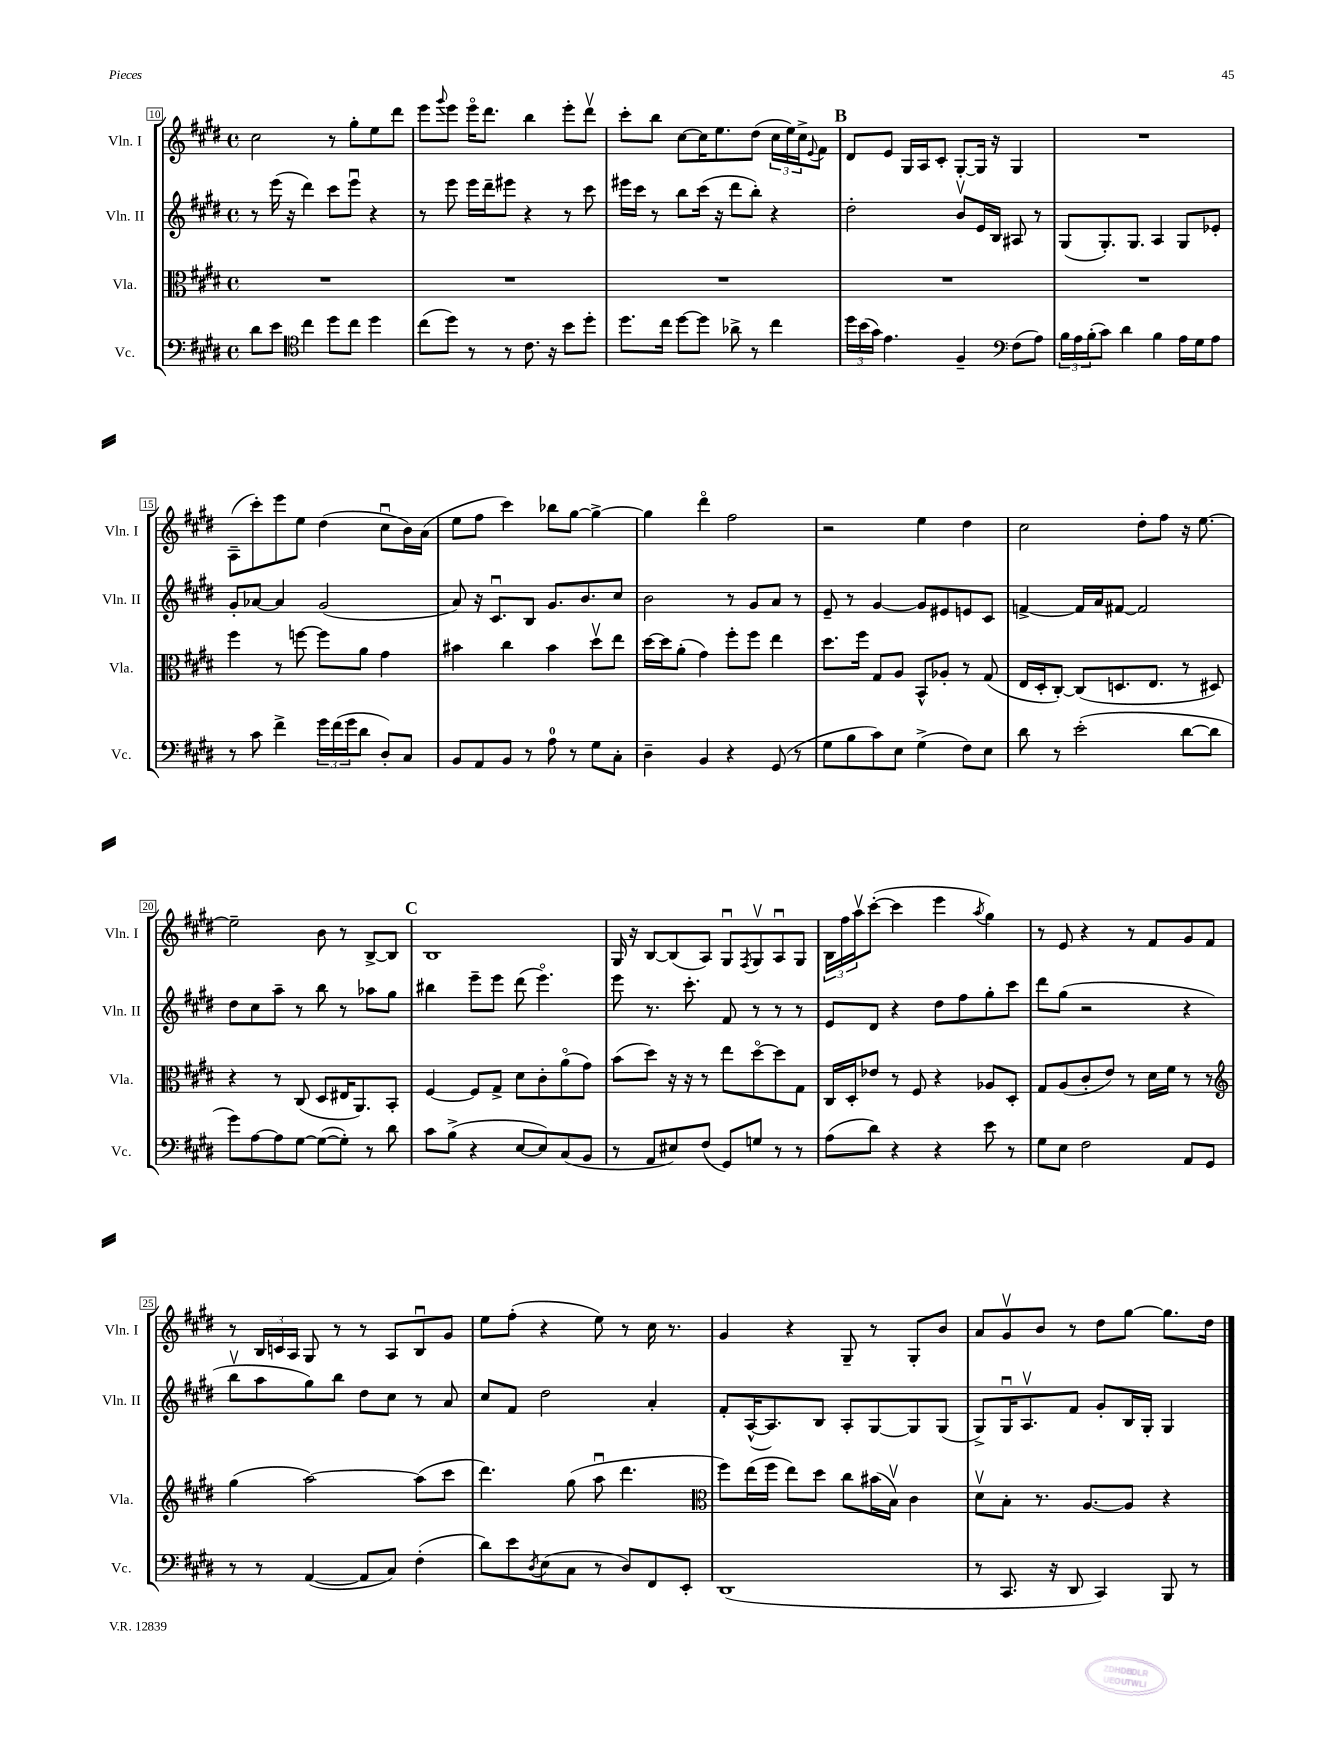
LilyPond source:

<<
\new StaffGroup <<
\new Staff = "s0" \with { instrumentName = "Vln. I" shortInstrumentName = "Vln. I" } {
    \clef treble \key e \major \defaultTimeSignature \time 4/4
    cis''2 r8 gis''8-. e''8 dis'''8 |
    e'''8 \appoggiatura { gis'''8 } e'''8 e'''16\flageolet dis'''8. b''4 e'''8-. dis'''8\upbow |
    cis'''8-. b''8 cis''8~ cis''16 e''8. dis''8( \tuplet 3/2 { cis''16 e''16) cis''16-> } \appoggiatura { e'8 } fis'8 |
    \mark \markup { \bold "B" } dis'8 e'8 gis16 a16 cis'8-. gis8~-. gis16 r16 gis4 |
    R1 |
    a8--( cis'''8-.) e'''8 e''8 dis''4( cis''8\downbow b'16) a'16( |
    e''8 fis''8 cis'''4) bes''8 gis''8~ gis''4~-> |
    gis''4 dis'''4\flageolet fis''2 |
    r2 e''4 dis''4 |
    cis''2 dis''8-. fis''8 r16 e''8.~ |
    e''2-- b'8 r8 b8~-> b8 |
    \mark \markup { \bold "C" } b1 |
    gis16 r16 b8~ b8( a8) gis8\downbow \acciaccatura { fis8 } gis8\upbow a8\downbow gis8 |
    \tuplet 3/2 { b16 fis''16 a''16\upbow } cis'''8~-.( cis'''4 e'''4 \acciaccatura { a''8 } gis''4) |
    r8 e'8 r4 r8 fis'8 gis'8 fis'8 |
    r8 \tuplet 3/2 { b16 c'16 a16 } gis8 r8 r8 a8 b8\downbow gis'8 |
    e''8 fis''8-.( r4 e''8) r8 cis''16 r8. |
    gis'4 r4 gis8-- r8 gis8-. b'8 |
    a'8 gis'8\upbow b'8 r8 dis''8 gis''8~ gis''8. dis''16 \bar "|." |
}
\new Staff = "s1" \with { instrumentName = "Vln. II" shortInstrumentName = "Vln. II" } {
    \clef treble \key e \major \defaultTimeSignature \time 4/4
    r8 e'''16( r16 dis'''4) cis'''8 e'''8\downbow r4 |
    r8 e'''8 e'''16 dis'''16-- eis'''8 r4 r8 cis'''8 |
    eis'''16 cis'''16 r8 b''8 cis'''16( r16 dis'''8 b''8-.) r4 |
    \mark \markup { \bold "B" } dis''2-. b'8\upbow e'16 b16 ais8 r8 |
    gis8( gis8.-.) gis8. a4 gis8 ees'8-. |
    gis'8-. aes'8~ aes'4 gis'2( |
    a'8) r16 cis'8.\downbow b8 gis'8. b'8. cis''8 |
    b'2 r8 gis'8 a'8 r8 |
    e'8-- r8 gis'4~ gis'8 eis'8 e'8 cis'8 |
    f'4~-> f'16 a'16 fis'8~ fis'2 |
    dis''8 cis''8 a''8-- r8 b''8 r8 aes''8 gis''8 |
    \mark \markup { \bold "C" } bis''4 e'''8-- e'''8 dis'''8( e'''4.\flageolet) |
    e'''8 r8. cis'''8.-. fis'8 r8 r8 r8 |
    e'8 dis'8 r4 dis''8 fis''8 gis''8-. cis'''8 |
    dis'''8 gis''8( r2 r4 |
    b''8\upbow a''8 gis''8) b''8 dis''8 cis''8 r8 a'8 |
    cis''8 fis'8 dis''2 a'4-. |
    fis'8-. a16~-^( a8.) b8 a8-. gis8~ gis8 gis8( |
    gis8->) gis16\downbow a8.\upbow fis'8 gis'8-. b16 gis16-. gis4 \bar "|." |
}
\new Staff = "s2" \with { instrumentName = "Vla." shortInstrumentName = "Vla." } {
    \clef alto \key e \major \defaultTimeSignature \time 4/4
    R1 |
    R1 |
    R1 |
    \mark \markup { \bold "B" } R1 |
    R1 |
    fis''4 r8 f''8~ f''8 a'8 gis'4 |
    bis'4 cis''4 bis'4 dis''8\upbow e''8 |
    dis''16~ dis''16 a'8-.( gis'4) fis''8-. fis''8 e''4 |
    dis''8. fis''16 gis8 a8 b,8-^ aes8-. r8 gis8( |
    e16 dis16-. cis8~-.) cis8( d8. e8. r8 dis8) |
    r4 r8 cis8( dis8 eis16 a,8.) b,8-. |
    \mark \markup { \bold "C" } fis4~ fis8 gis8-> dis'8 cis'8-. a'8\flageolet( gis'8) |
    b'8( dis''8) r16 r16 r8 e''8 dis''8~\flageolet dis''8 gis8 |
    cis16 dis16-. ees'8 r8 fis8 r4 aes8 dis8-. |
    gis8 a8( cis'8-. e'8) r8 dis'16 fis'16 r8 r8 |
    \clef treble gis''4( a''2~) a''8( cis'''8 |
    dis'''4.) gis''8( a''8\downbow dis'''4. |
    \clef alto fis''8) e''16( fis''16 e''8) dis''8 cis''8 bis'16( b16\upbow) cis'4 |
    dis'8\upbow b8-. r8. a8.~ a8 r4 \bar "|." |
}
\new Staff = "s3" \with { instrumentName = "Vc." shortInstrumentName = "Vc." } {
    \clef bass \key e \major \defaultTimeSignature \time 4/4
    dis'8 e'8 \clef tenor cis''4 dis''8 cis''8 dis''4 |
    cis''8( dis''8) r8 r8 cis'8. r16 b'8 dis''8-. |
    dis''8. cis''16 dis''8~ dis''8 aes'8-> r8 cis''4 |
    \mark \markup { \bold "B" } \tuplet 3/2 { dis''16 b'16( gis'16) } e'4. fis4-- \clef bass fis8( a8) |
    \tuplet 3/2 { b16 a16 b16-.( } cis'8) dis'4 b4 a16 gis16 a8 |
    r8 cis'8 fis'4-> \tuplet 3/2 { gis'16 fis'16( gis'16 } dis'8 dis8-.) cis8 |
    b,8 a,8 b,8 r8 a8-0 r8 gis8 cis8-. |
    dis4-- b,4 r4 gis,8( r8 |
    gis8 b8 cis'8) e8 gis4->( fis8) e8 |
    dis'8 r8 e'2-.( dis'8~ dis'8 |
    gis'8) a8~ a8 gis8~ gis8~( gis8-.) r8 dis'8 |
    \mark \markup { \bold "C" } cis'8 b8->( r4 e8~ e8) cis8( b,8 |
    r8 a,8 eis8) fis8( gis,8) g8 r8 r8 |
    a8( dis'8) r4 r4 e'8 r8 |
    gis8 e8 fis2 a,8 gis,8 |
    r8 r8 a,4~( a,8 cis8) fis4-.( |
    dis'8) e'8 \acciaccatura { dis8 } e8( cis8 r8 dis8) fis,8 e,8-. |
    dis,1( |
    r8 cis,8. r16 dis,8 cis,4) b,,8 r8 \bar "|." |
}
>>
>>
\layout { \context { \Score currentBarNumber = #10 \override BarNumber.stencil = #(make-stencil-boxer 0.1 0.3 ly:text-interface::print) } }
